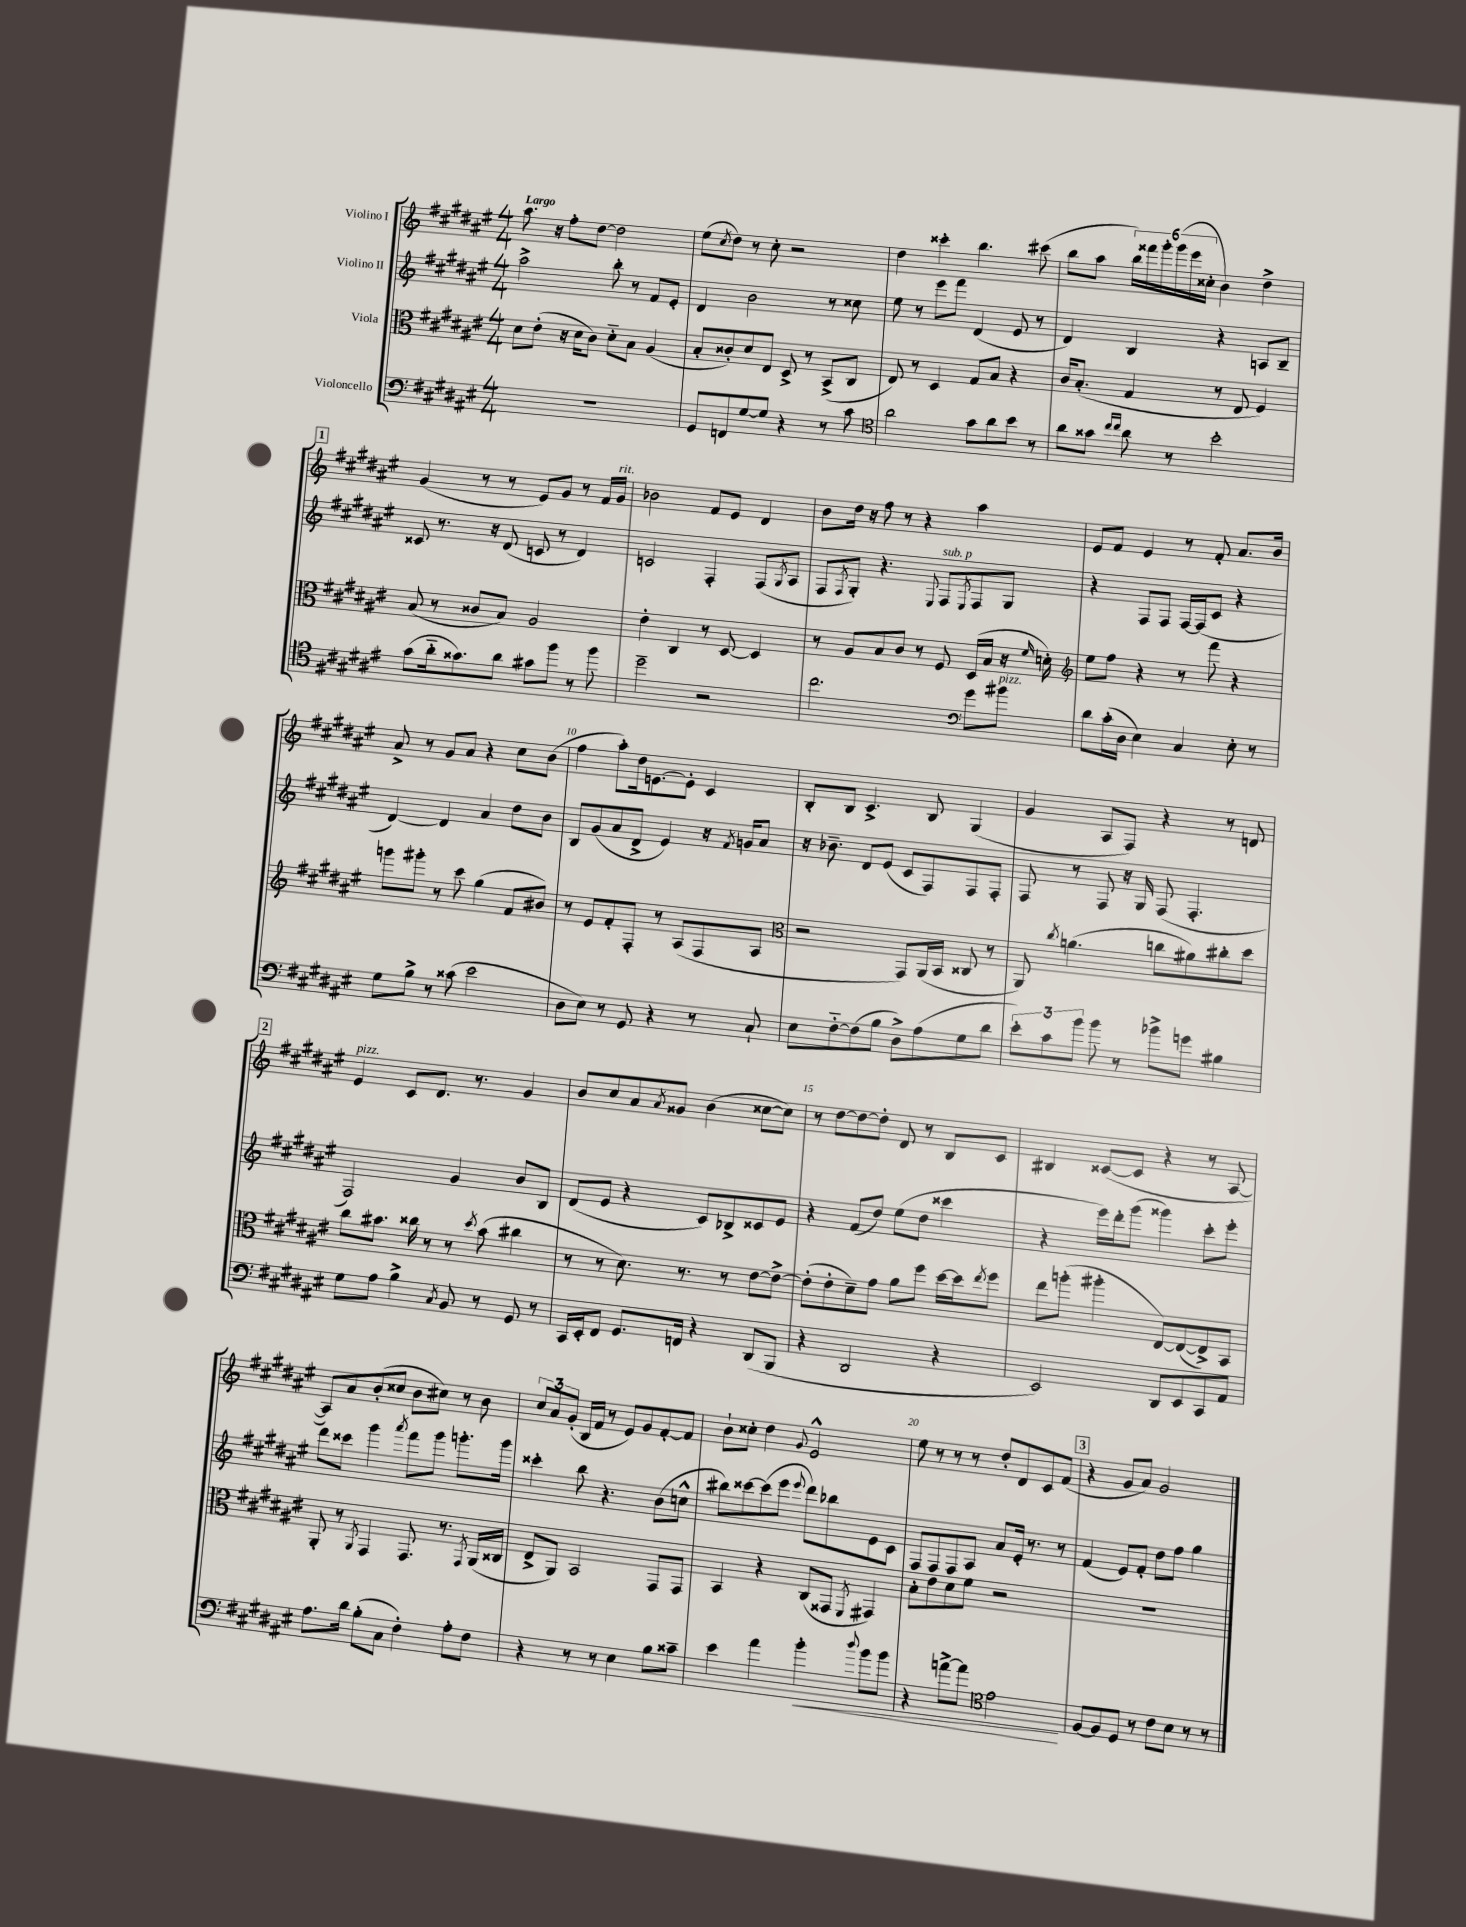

**kern	**kern	**kern	**kern
*staff4	*staff3	*staff2	*staff1
*clefF4	*clefC3	*clefG2	*clefG2
*k[f#c#g#d#a#e#]	*k[f#c#g#d#a#e#]	*k[f#c#g#d#a#e#]	*k[f#c#g#d#a#e#]
*M4/4	*M4/4	*M4/4	*M4/4
1r	8d#	2aa#^	8.aa#
.	(8e#'	.	.
.	.	.	16r
.	16r	.	8ff#'
.	16d#	.	.
.	8c#)	.	[8dd#
.	8d#'~	8bb'	2dd#]
.	8B	8r	.
.	(4A#	8f#	.
.	.	8e#'	.
=	=	=	=
8GG#	8B'	4d#	(8ee#
.	.	.	8qcc#
8FF	8c##')	.	8dd#)
[8G#	8d#	2b	8r
8G#]	8E#	.	8cc#'
4r	8D#^	.	2r
.	8r	.	.
8r	(8BB^	8r	.
8c#	8C#	8cc##	.
=	=	=	=
*clefC4	*	*	*
2a#	8E#)	8ee#	4dd#
.	8r	8r	.
.	4D#	8eee#	4ccc##'
.	.	8fff#	.
8g#	8G#	(4d#	4.bb
8a#	8B	.	.
8b	4r	8e#	.
8r	.	8r	(8ccc#
=	=	=	=
8a#	16c#	4d#)	8bb
.	(8.B'	.	.
8g##	.	.	8aa#
16qqcc#	.	.	.
16qqcc#	.	.	.
8a#	4G#	4B	24bb)
.	.	.	24fff##
.	.	.	24ggg#'
8r	.	.	(24ggg#
.	.	.	24eee#
.	.	.	24cc##'
2b'	8r	4r	4b)
.	8E#	.	.
.	4F#)	8A	4dd#^
.	.	8B~	.
=	=	=	=
(8g#	(8B	8c##	(4g#
16a#'~	8r	8.r	.
8.g##)	.	.	.
.	8c##	.	8r
.	.	16r	.
8a#	8B)	(8d#	8r
8g#	2A#	8c	8e#)
8ff#	.	8r	8g#
8r	.	4d#)	8r
8ff#	.	.	16f#
.	.	.	16g#
=	=	=	=
2dd#~	4e#'	2c	2b-
.	4C#	.	.
2r	8r	4F#'	8f#
.	[8D#	.	8e#
.	4D#]	(8F#	4d#
.	.	8qG#	.
.	.	8A#	.
=	=	=	=
2.cc#	8r	8F#	8b
.	.	8qF#	.
.	8A#	8G#')	16dd#
.	.	.	16r
.	8B	4.r	8ff#
.	8c#	.	8r
.	8r	.	4r
.	.	8qqE#	.
.	8F#	8F#	.
*clefF4	*	*	*
.	.	8qE#	.
8g#	(16D#	8F#	4aa#
.	16B	.	.
8b#	16r	8G#	.
.	16qqf#	.	.
.	16d')	.	.
=	=	=	=
*	*clefG2	*	*
8d#	8ee#	4r	8e#
(16c#'	8ff#	.	8f#
16D#	.	.	.
4E#)	4r	8F#	4e#
.	.	8F#	.
4C#	8r	[16F#	8r
.	.	(16F#]	.
.	8fff#	8c#	8f#'
8E#'	4r	4r	8.a#
8r	.	.	.
.	.	.	16b
=	=	=	=
8G#	8ggg	[4d#)	8a#^
8B^	8ggg#'	.	8r
8r	8r	4d#]	8g#
(8c##	8ccc#	.	8a#
2e#	(4gg#	4a#	4r
.	8f#	8dd#	8cc#
.	8b#)	8b	(8b
=	=	=	=
8D#	8r	8B	4ff#
8E#)	8e#	(8g#	.
8r	8f#'	8a#	8aa#')
8GG#	8F#'	8d#^	16dd#
.	.	.	[8.e
4r	8r	4e#)	.
.	(8A#	.	8e']
8r	8F#	16r	4c#
.	.	8qf#	.
.	.	16g	.
8C#`	8A#	8a#	.
=	=	=	=
*	*clefC3	*	*
8E#	2r	16r	8B'
.	.	8.b-~	.
[8F#'~	.	.	8B
(8F#]	.	8d#	4.c#^
8B	.	(8e#	.
8D#^)	8GG#)	8c#	.
(8A#	(16AA#	8F#)	8B
.	16BB	.	.
8G#	8C##	8F#	(4G#
8d#	8r	8F#'	.
=	=	=	=
12e#')	8AA#)	8F#	4g#
12c#	.	.	.
.	8qcc#	.	.
.	(4.a	8r	.
12b	.	.	.
8b	.	8F#	8A#
8r	.	16r	8F#)
.	.	16G#	.
8b-^	8cc	(8F#	4r
8g	8a#)	4.F#'	.
4B#	8cc#'	.	8r
.	8dd#	.	8d
=	=	=	=
8G#	8cc#	2F#)	4e#
8A#	8.b#	.	.
4B^	.	.	8c#
.	16cc##	.	.
.	8r	.	8.d#
8qC#	.	.	.
8BB	8r	4g#	.
.	.	.	8.r
.	8qdd#	.	.
8r	(8b#	.	.
8GG#	4cc#	8b	4g#
8r	.	8B	.
=	=	=	=
16CC#	8r	(8d#	8b
16EE#'	.	.	.
8FF#	8r	8e#	8cc#
8.GG#	8.d#)	4r	8a#
.	.	.	8qa#
.	.	.	8g##
16FF	8.r	.	.
4r	.	8c#)	(4b
.	8r	8B-^	.
(8DD#	[8e#	8c##	[8cc##
8BBB	8e#^_	8e#	8cc##])
=	=	=	=
4r	(8e#']	4r	8r
.	8e#'	.	[8dd#
2DD#	8d#~)	(8f#	8dd#_
.	8g#	8dd#)	8dd#']
.	8a#	(8ee#	8d#
.	8ff#	8dd#	8r
4r	[16dd#	4ccc##	8B
.	16dd#]	.	.
.	8qee#	.	.
.	8ff#	.	8c#
=	=	=	=
2EE#)	8ee#	4r	4B#
.	(8aa'	.	.
.	4aa#'	16eee#)	([8c##
.	.	16ddd#'	.
.	.	(8ggg#	8c##]
8DD#	[8E#)	4ggg##)	4r
8EE#	(8E#_	.	.
8CC#	8E#^])	8ccc#'	8r
8AA#	8BB	8eee#'	[8A#
=	=	=	=
8.A#	8AA#'	8ddd#	8A#])
.	8r	8ccc##	8a#
16d#	.	.	.
.	8qAA#	.	.
(8B'	4GG#	4ggg#	(8b'
8C#	.	.	8cc##
.	.	8qaaa#	.
4F#')	8.GG#	8fff#	8b
.	.	8ggg#	8cc#)
.	8.r	.	.
8A#'	.	8.ggg'	8r
.	8qGG#	.	.
8F#	(16AA#	.	8b
.	16C##	16ggg	.
=	=	=	=
4r	8E#^	4ccc##'	12cc#
.	.	.	12a#
.	8AA#)	.	.
.	.	.	(12g#'
8r	2BB	8bb	16B
.	.	.	16f#
8r	.	4.r	8r
4E#	.	.	8e#)
.	.	.	8g#
8B	8GG#	(8b	[8f#'
8c##~	8GG#	8cc^^	8f#]
=	=	=	=
4e#	4BB	8bb#)	8b`
.	.	[8ccc##	8cc##'
4a#	4r	(8ccc##]	4dd#
.	.	8eee#	.
.	.	8qqeee#	8qqg#
4b'	(8C#	8ddd#)	2e#^^
.	8GG##	8bb-	.
8qqdd#	8qFF#	.	.
8b	4GG#)	8e#	.
8b	.	8c#	.
=	=	=	=
4r	8B'	8F#	8ee#
.	8e#	8F#	8r
[8a^	8d#	8F#	8r
8a]	8f#	8A#	8r
*clefC4	*	*	*
2e#	2r	8a#	8dd#'
.	.	16e#'	8d#
.	.	8.r	.
.	.	.	8c#
.	.	8r	(8f#
=	=	=	=
[8F#	1r	(4f#	4r
8F#]	.	.	.
8D#	.	8e#)	8g#
8r	.	8f#'	8a#)
8c#	.	8dd#	2g#
8B	.	8ff#	.
8r	.	4gg#	.
8r	.	.	.
==	==	==	==
*-	*-	*-	*-
